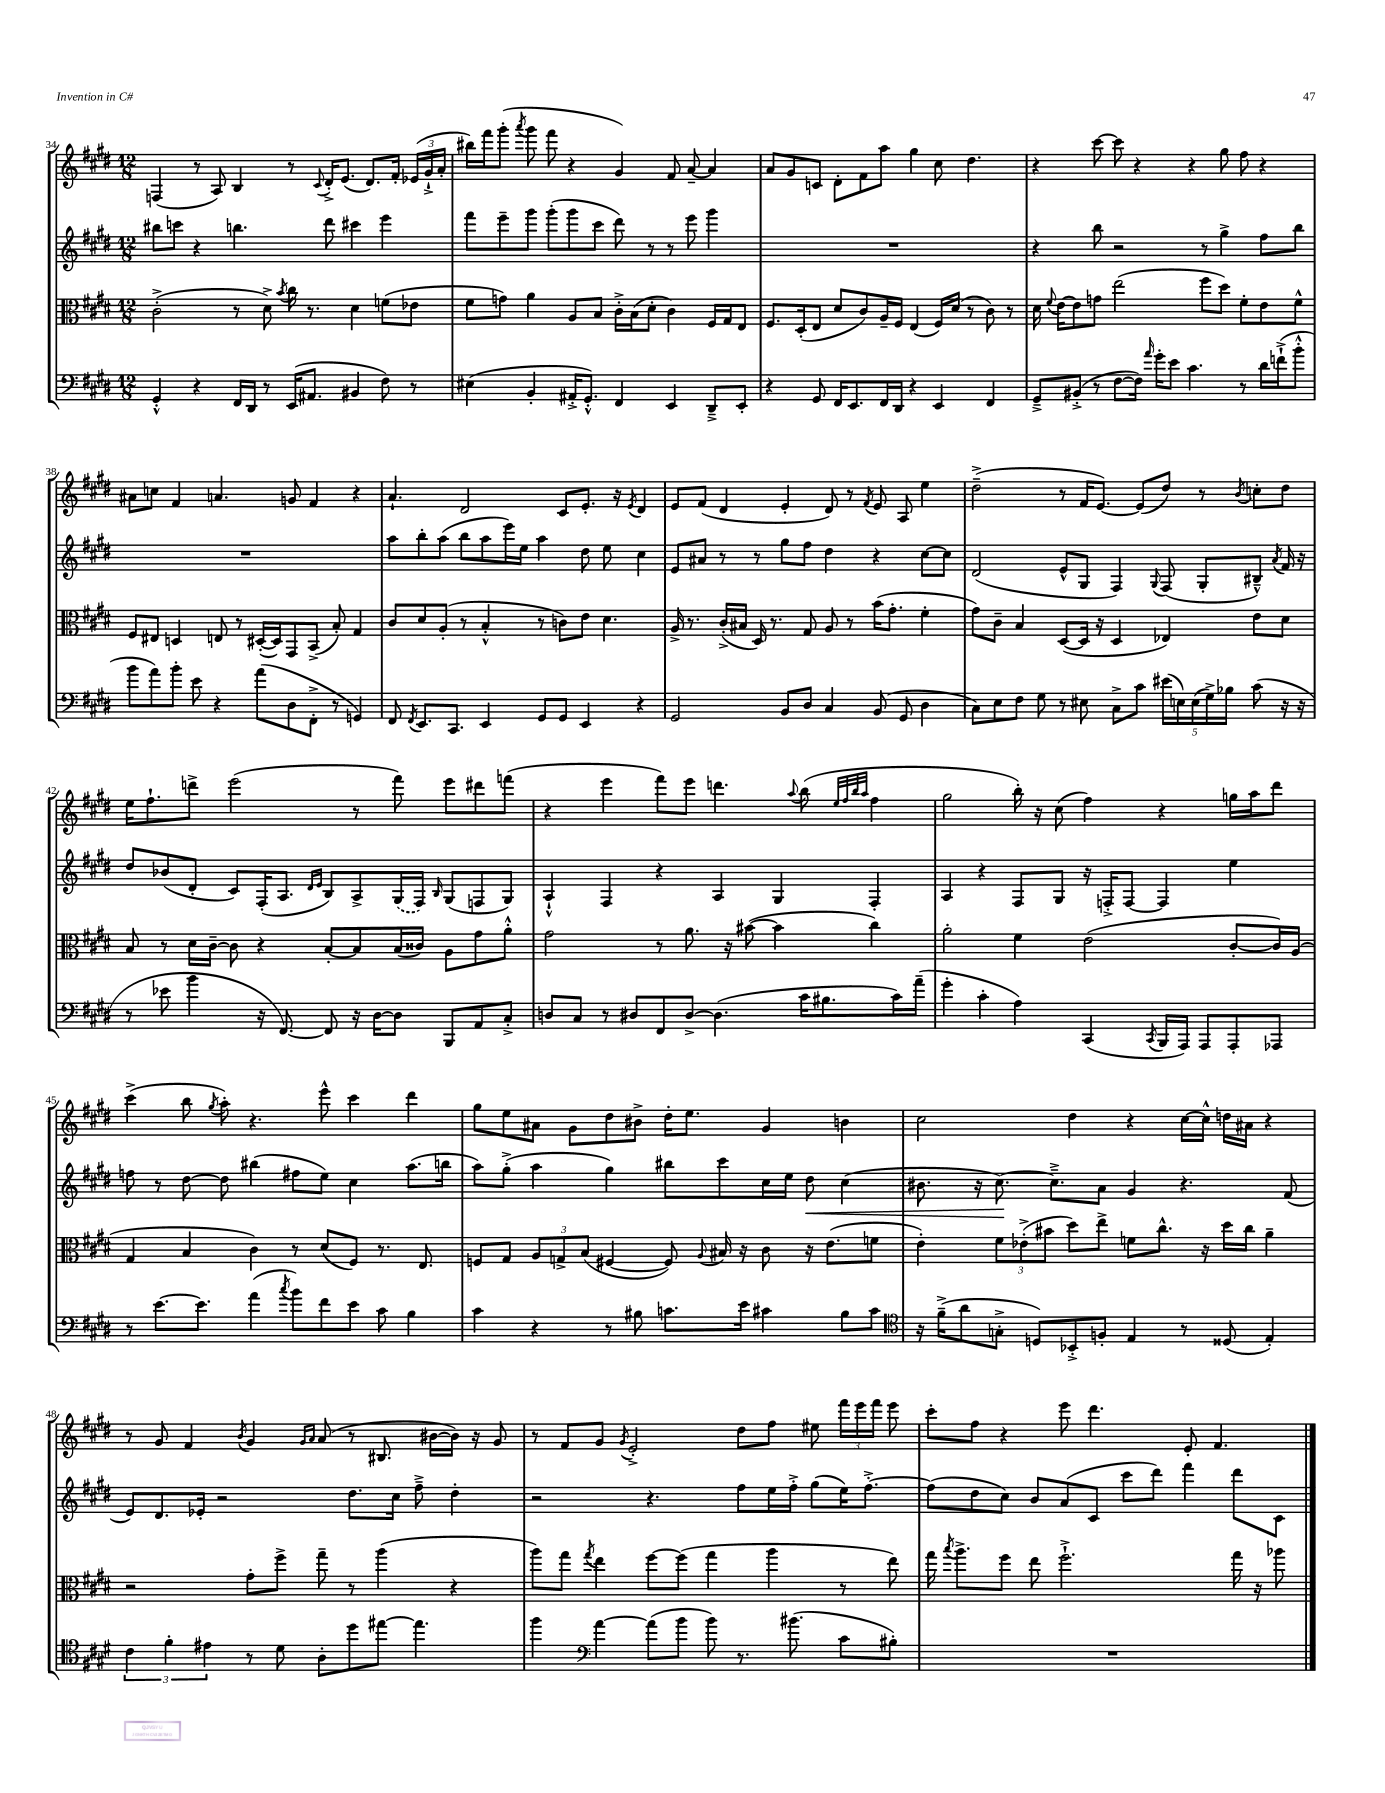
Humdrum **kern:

**kern	**kern	**kern	**dynam	**kern
*part4	*part3	*part2	*part2	*part1
*staff4	*staff3	*staff2	*staff2	*staff1
*clefF4	*clefC3	*clefG2	*	*clefG2
*k[f#c#g#d#]	*k[f#c#g#d#]	*k[f#c#g#d#]	*	*k[f#c#g#d#]
*M12/8	*M12/8	*M12/8	*	*M12/8
=34	=34	=34	=34	=34
4GG#'^^/	(2c#'^\	8bb#X\L	.	(4Fn/
.	.	8cccn\J	.	.
4r	.	4r	.	8r
.	.	.	.	8A/)
16FF#/LL	8r	4.bbn\	.	4B/
16DD#/JJ	.	.	.	.
8r	8d#^\)	.	.	.
.	8qb/	.	.	.
(16EE/KL	16cc#\	.	.	8r
8.AA#X/J	8.r	.	.	.
.	.	.	.	8qqc#/
.	.	8ddd#\	.	16d#'^/KL
.	.	.	.	(8.e/J
4BB#X/	4d#\	4ccc#X\	.	.
.	.	.	.	8.d#/L)
8F#\)	(8fn\L	4eee\	.	.
.	.	.	.	16f#'/Jk
8r	8e-X\J	.	.	(24e-X/LL
.	.	.	.	24g#`^/
.	.	.	.	24a'/JJ
=35	=35	=35	=35	=35
(4E#X\	8f#\L	8fff#\L	.	16bb#X\LL)
.	.	.	.	16fff#\J
.	8gn\J)	8eee~\	.	(8ggg#'\J
.	.	.	.	8qaaa/
4BB'/	4a\	8ggg#\J	.	8ggg#\
.	.	(8ggg#'\L	.	8fff#\
16AA#X'^/KL	8A/L	8ggg#\	.	4r
8.GG#'^^/J)	.	.	.	.
.	8B/J	8ccc#\J	.	.
4FF#/	16c#'^\LL	8ddd#\)	.	4g#/)
.	(16B\J	.	.	.
.	8d#'\J	8r	.	.
4EE/	4c#\)	8r	.	8f#/
.	.	8eee\	.	[8a~/
8DD#~^/L	16F#/LL	4ggg#\	.	4a/]
.	16G#/J	.	.	.
8EE'/J	8E/J	.	.	.
=36	=36	=36	=36	=36
4r	8.F#/L	1.r	.	8a/L
.	.	.	.	8g#/
.	(16D#'/k	.	.	.
8GG#/	8E/J	.	.	8cn/J
16FF#/KL	8d#/L	.	.	8d#'\L
8.EE/	.	.	.	.
.	8c#/)	.	.	8f#\
16FF#/L	16A~/L	.	.	8aa\J
16DD#/JJ	16F#/JJ	.	.	.
4r	(4E/	.	.	4gg#\
4EE/	16F#/LL)	.	.	8cc#\
.	(16d#/JJ	.	.	.
.	8r	.	.	4.dd#\
4FF#/	8c#\)	.	.	.
.	8r	.	.	.
=37	=37	=37	=37	=37
8GG#~^/L	16d#\	4r	.	4r
.	8qqf#/	.	.	.
.	[16e\KL	.	.	.
(8BB#X'^/J	8e\]	.	.	.
8r	8gn\J	8bb\	.	[8ccc#\
[8F#\L	(2ee\	2r	.	8ccc#\]
16F#\Jk])	.	.	.	4r
16qqa/	.	.	.	.
16g#'\KL	.	.	.	.
8e\J	.	.	.	.
4.c#\	.	.	.	4r
.	8ff#\L	8r	.	.
.	8dd#\J)	4gg#^\	.	8gg#\
8r	8f#'\L	.	.	8ff#\
16d#\LL	8e\	8ff#\L	.	4r
(16fn`^\J	.	.	.	.
8b'^^\J	8f#^^\J	8bb\J	.	.
!!LO:LB:g=z
=38	=38	=38	=38	=38
8b\L	8F#/L	1.r	.	8a#X\L
8a\)	8E#X/J	.	.	8ccn\J
8b'\J	4Dn/	.	.	4f#/
8e\	.	.	.	.
4r	8En/	.	.	4.an/
.	8r	.	.	.
(8a\L	([16D#X'/LL	.	.	.
.	16D#/J])	.	.	.
8D#\	8GG#/	.	.	8gn/
8FF#'^\J	(8BB^/J	.	.	4f#/
8r	8B'/)	.	.	.
4GGn/)	4G#/	.	.	4r
=39	=39	=39	=39	=39
8FF#/	8c#/L	8aa\L	.	4.a`/
8qFF#/	.	.	.	.
8.EE/L	8d#/	8bb'\	.	.
.	(8A'/J	(8aa\J	.	.
8.CC#/J	.	.	.	.
.	8r	8bb\L	.	2d#/
4EE/	4B'^^/	8aa\	.	.
.	.	16eee\L)	.	.
.	.	16ee\JJ	.	.
8GG#/L	8r	4aa\	.	.
8GG#/J	8cn\L)	.	.	8c#/L
4EE/	8e\J	8dd#\	.	8.e'/J
.	4.d#\	8ee\	.	.
.	.	.	.	16r
.	.	.	.	8qe/
4r	.	4cc#\	.	4d#/
=40	=40	=40	=40	=40
2GG#/	16A^/	8e/L	.	8e/L
.	8.r	.	.	.
.	.	8a#X/J	.	(8f#/J
.	(16c#'^/LL	8r	.	4d#/
.	16B#X/JJ	.	.	.
.	16D#/)	8r	.	.
.	8.r	.	.	.
8BB/L	.	8gg#\L	.	4e'/
8D#/J	8G#/	8ff#\J	.	.
4C#/	8A/	4dd#\	.	8d#/)
.	8r	.	.	8r
.	.	.	.	8qf#/
(8BB/	(16b\KL	4r	.	8e/
.	8.g#'\J	.	.	.
8GG#/	.	.	.	8A/
4D#\	4f#'\	[8cc#\L	.	4ee\
.	.	8cc#\J]	.	.
=41	=41	=41	=41	=41
8C#\L)	8g#\L)	(2d#/	.	(2dd#~^\
8E\	8c#~\J	.	.	.
8F#\J	4B/	.	.	.
8G#\	.	.	.	.
8r	([8D#/L	8e^^/L	.	8r
8E#X\	16D#/Jk]	8G#/J	.	16f#/KL
.	16r	.	.	[8.e/J)
8C#^\L	4D#/	4F#/)	.	.
8c#\J	.	.	.	(8e/L]
.	.	8qqG#/	.	.
(20e#X\LL	4E-X/)	(8F#/	.	8dd#/J)
20En\)	.	.	.	.
(20E\	.	.	.	.
.	.	8G#'/L	.	8r
20G#^\)	.	.	.	.
20B-X\JJ	.	.	.	.
.	.	.	.	8qb/
(8c#\	8e\L	8B#X~^^/J)	.	8ccn'\L
.	.	8qa/	.	.
16r	8d#\J	16f#/	.	8dd#\J
16r	.	16r	.	.
!!LO:LB:g=z
=42	=42	=42	=42	=42
8r	8B/	8dd#/L	.	16ee\KL
.	.	.	.	8.ff#`\
8e-X\	8r	(8b-X/	.	.
4b\	16d#\LL	8d#'/J	.	8dddn^\J
.	[16c#~\JJ	.	.	.
.	8c#\]	8c#/L)	.	(2eee\
16r	4r	(16F#'/K	.	.
[8.FF#/)	.	8.A/J	.	.
.	.	16qqd#/LL	.	.
.	.	16qqe/JJ	.	.
8FF#/]	[8B'/L	8B/L)	.	.
16r	8B/]	8A^/	.	8r
[16D#\KL	.	.	.	.
8D#\J]	(16B/L	(16G#/L	.	8fff#\)
.	16c##X/JJ)	16F#/JJ)	.	.
.	.	16qqB/	.	.
8BBB/L	8A\L	(8G#/L	.	8eee\L
8AA/	8g#\	8Fn/	.	8ddd#X\
8C#'^/J	8a'^^\J	8G#/J)	.	(8fffn\J
=43	=43	=43	=43	=43
8Dn/L	2g#\	4A`^^/	.	4r
8C#/J	.	.	.	.
8r	.	4F#/	.	4eee\
8D#X/L	.	.	.	.
8FF#/	8r	4r	.	8fff#\L)
[8D#^/J	8.a\	.	.	8eee\J
(4.D#\]	.	4A/	.	4.dddn\
.	16r	.	.	.
.	([8b#X\	.	.	.
.	4b#\]	4G#/	.	.
.	.	.	.	8qqaa/
16c#\KL	.	.	.	(8bb\
8.B#X\	.	.	.	.
.	.	.	.	32qqee/LLL
.	.	.	.	32qqff#/
.	.	.	.	32qqbb/
.	.	.	.	32qqaa/JJJ
.	4cc#\)	4F#'/	.	4ff#\
16c#\L)	.	.	.	.
(16a~\JJ	.	.	.	.
=44	=44	=44	=44	=44
4g#'\	2a'\	4A/	.	2gg#\
4c#'\	.	4r	.	.
4A\)	4f#\	8F#/L	.	16bb'\)
.	.	.	.	16r
.	.	8G#/J	.	(8cc#\
(4CC#/	(2e\	16r	.	4ff#\)
.	.	16Fn'^/KL	.	.
.	.	[8F/J	.	.
8qCC#/	.	.	.	.
16BBB/LL	.	4F/]	.	4r
16AAA/JJ)	.	.	.	.
8AAA/L	.	.	.	.
8AAA'/	[8c#'/L	4ee\	.	16ggn\LL
.	.	.	.	16aa\J
8AAA-X/J	16c#/L])	.	.	8ddd#\J
.	(16A/JJ	.	.	.
!!LO:LB:g=z
=45	=45	=45	=45	=45
8r	4G#/	8ffn\	.	(4ccc#^\
[8.e\L	.	8r	.	.
.	4B/	[8dd#\	.	8bb\
8.e\J]	.	.	.	.
.	.	.	.	8qgg#/
.	.	8dd#\]	.	8aa'\)
(4a\	4c#\)	(4bb#X\	.	4.r
8qcc#/	.	.	.	.
8b\L)	8r	8ff#X\L	.	.
8f#\	(8d#/L	8ee\J)	.	8eee^^\
8e\J	8F#/J)	4cc#\	.	4ccc#\
8c#\	8.r	.	.	.
4B\	.	(8.aa\L	.	4ddd#\
.	8.E/	.	.	.
.	.	16bbn\Jk	.	.
=46	=46	=46	=46	=46
4c#\	8Fn/L	8aa\L)	.	8gg#\L
.	8G#/J	(8gg#'^\J	.	8ee\
4r	12A/L	4aa\	.	8a#X\J
.	12Gn^/	.	.	.
.	.	.	.	8g#\L
.	(12B/J	.	.	.
8r	[4F#X/	4gg#\)	.	8dd#\
8B#X\	.	.	.	8b#X^\J
8.cn\L	8F#/])	8bb#X\L	.	16dd#'\KL
.	.	.	.	8.ee\J
.	8qqA/	.	.	.
.	16B#X/	8ccc#\	.	.
16e\Jk	16r	.	.	.
4c#X\	8c#\	16cc#\L	.	4g#/
.	.	16ee\JJ	.	.
!	!	!	!LO:HP:b	!
.	16r	8dd#\	<	.
.	(8.e\L	.	.	.
8B#\L	.	(4cc#\	.	4bn\
8c#\J	8fn\J	.	.	.
=47	=47	=47	=47	=47
*clefC4	*	*	*	*
16r	4e'\)	8.b#X\	.	2cc#\
(16f#~^\KL	.	.	.	.
8a\	.	.	.	.
.	.	16r	.	.
8Gn'^\J	12f#\L	[8.cc#\)	.	.
.	(12e-X'^\	.	.	.
8Dn/L)	.	.	.	.
.	12b#X\J	.	.	.
.	.	8.cc#~^\L]	[	.
8BB-X'^/	8dd#\L)	.	.	4dd#\
8Fn'/J	8ee^\J	8a\J	.	.
4E/	8fn\L	4g#/	.	4r
.	8.cc#^^\J	.	.	.
8r	.	4.r	.	[16cc#\LL
.	16r	.	.	16cc#^^\JJ]
(8D##X/	16dd#\LL	.	.	16ddn\LL
.	16cc#\JJ	.	.	16a#X\JJ
4E'/)	4a~\	.	.	4r
.	.	(8f#/	.	.
!!LO:LB:g=z
=48	=48	=48	=48	=48
6c#\	2r	8e/L)	.	8r
.	.	8.d#/	.	8g#/
6f#'\	.	.	.	.
.	.	.	.	4f#/
.	.	16e-X'/Jk	.	.
6e#X\	.	.	.	.
.	.	2r	.	.
.	.	.	.	8qb/
8r	8g#'\L	.	.	4g#/
8d#\	8ff#^\J	.	.	.
.	.	.	.	16qqg#/LL
.	.	.	.	16qqa/JJ
8A'\L	8gg#~\	.	.	(8a/
8dd#\	8r	8.dd#\L	.	8r
[8ee#X\J	(4aa\	.	.	8.B#X/
.	.	16cc#\Jk	.	.
4.ee#\]	.	8ff#~^\	.	.
.	.	.	.	[16b#X\LL
.	4r	4dd#'\	.	16b#\JJ])
.	.	.	.	16r
.	.	.	.	8g#/
=49	=49	=49	=49	=49
4ff#\	8aa\L)	2r	.	8r
.	8gg#\J	.	.	8f#/L
*clefF4	*	*	*	*
.	8qgg#/	.	.	.
[4a\	4ee\	.	.	8g#/J
.	.	.	.	8qg#/
.	.	.	.	2e'^/
(8a\L]	[8ff#\L	4.r	.	.
8b\J	(8ff#\J]	.	.	.
8b\)	4gg#\	.	.	.
8.r	.	8ff#\L	.	8dd#\L
.	4aa\	16ee\L	.	8ff#\J
(8.b#X\	.	16ff#'^\JJ	.	.
.	.	(8gg#\L	.	8ee#X\
8c#\L	8r	16ee\K)	.	24fff#\LL
.	.	.	.	24eee\
.	.	[8.ff#'^\J	.	.
.	.	.	.	24fff#\JJ
8B#X'\J)	8ee\)	.	.	8eee\
=50	=50	=50	=50	=50
1.r	16gg#\	(8ff#\L]	.	8ccc#'\L
.	8qbb/	.	.	.
.	8.aa^\L	.	.	.
.	.	8dd#\	.	8ff#\J
.	8ff#\J	8cc#\J)	.	4r
.	8ee\	8b/L	.	.
.	2.ff#`^\	(8a/	.	8eee\
.	.	8c#/J	.	4.ddd#\
.	.	8ccc#\L	.	.
.	.	8ddd#\J)	.	.
.	.	4fff#\	.	8e'/
.	.	.	.	4.f#/
.	16gg#\	8ddd#\L	.	.
.	16r	.	.	.
.	8aa-X\	8c#\J	.	.
==	==	==	==	==
*-	*-	*-	*-	*-
